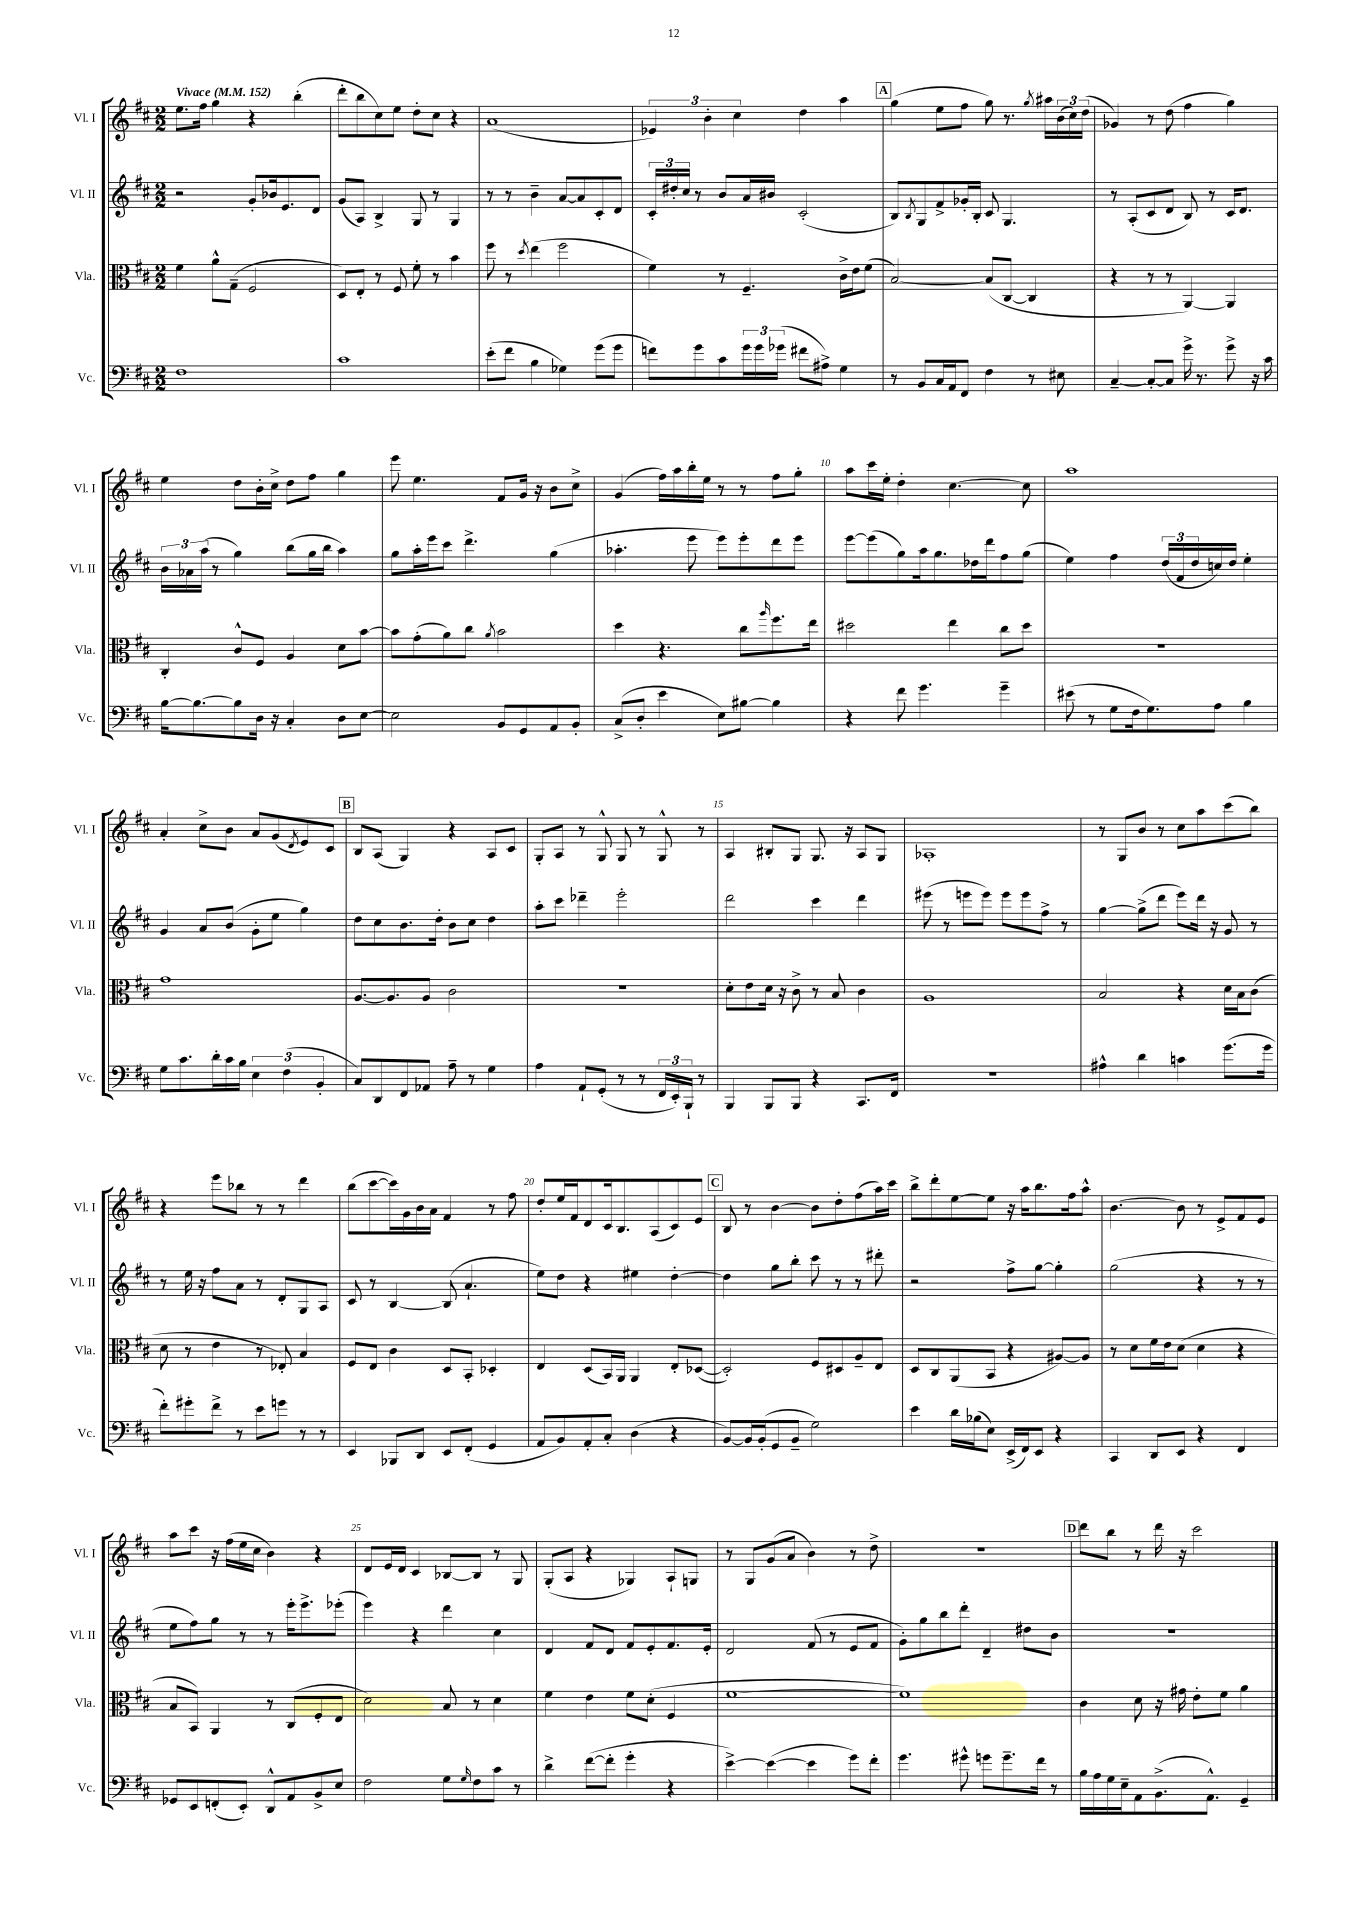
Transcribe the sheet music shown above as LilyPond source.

<<
\new StaffGroup <<
\new Staff = "s0" \with { instrumentName = "Vl. I" shortInstrumentName = "Vl. I" } {
    \clef treble \key d \major \numericTimeSignature \time 2/2 \tempo "Vivace" 4 = 152
    e''8. fis''16 g''4 r4 b''4-.( |
    d'''8-. b''8 cis''8) e''8 d''8-. cis''8 r4 |
    a'1( |
    \tuplet 3/2 { ees'4) b'4-. cis''4 } d''4 a''4 |
    \mark \markup { \box "A" } g''4( e''8 fis''8 g''8) r8. \acciaccatura { g''8 } ais''16 \tuplet 3/2 { b'16( cis''16) d''16( } |
    ges'4) r8 d''8( fis''4 g''4) |
    e''4 d''8 b'16-. cis''16-> d''8 fis''8 g''4 |
    e'''8 e''4. fis'8 g'16 r16 b'8 cis''8-> |
    g'4( fis''16) a''16 b''16-. e''16 r8 r8 fis''8 g''8-. |
    a''8 cis'''16 e''16-. d''4-. cis''4.~ cis''8 |
    a''1 |
    a'4-. cis''8-> b'8 a'8 g'8( \acciaccatura { d'8 } e'8) cis'8 |
    \mark \markup { \box "B" } b8 a8( g4) r4 a8 cis'8 |
    g8-. a8 r8 g8-^ g8 r8 g8-^ r8 |
    a4 bis8-. g8 g8. r16 a8 g8 |
    aes1-. |
    r8 g8 b'8 r8 cis''8 a''8 cis'''8( b''8) |
    r4 e'''8 bes''8 r8 r8 d'''4 |
    b''8( cis'''8~ cis'''16) g'16 b'16 a'16 fis'4 r8 fis''8 |
    d''8-. e''16 fis'16 d'8 cis'16 b8. a8( cis'8) e'8 |
    \mark \markup { \box "C" } b8 r8 b'4~ b'8 d''8-. fis''8( a''16) cis'''16 |
    b''8-> d'''8-. e''8~ e''8 r16 a''16 b''8. fis''16 a''8-^ |
    b'4.~ b'8 r8 e'8-> fis'8 e'8 |
    a''8 cis'''8 r16 fis''16( e''16 cis''16 b'4) r4 |
    d'8 e'16 d'16 cis'4 bes8~ bes8 r8 g8 |
    g8-.( a8 r4 ges4) a8-! g8 |
    r8 g8 g'8( a'8 b'4) r8 d''8-> |
    r1 |
    \mark \markup { \box "D" } d'''8 b''8 r8 d'''16 r16 cis'''2 \bar "|." |
}
\new Staff = "s1" \with { instrumentName = "Vl. II" shortInstrumentName = "Vl. II" } {
    \clef treble \key d \major \numericTimeSignature \time 2/2
    r2 g'8-. bes'16 e'8. d'8 |
    g'8( a8) b4-> g8 r8 g4 |
    r8 r8 b'4-- a'8~ a'8 cis'8-. d'8 |
    \tuplet 3/2 { cis'16-. dis''16-. cis''16 } r8 b'8 a'16 bis'16 cis'2-.( |
    \mark \markup { \box "A" } b8) \acciaccatura { b8 } g8 fis'8-> ges'16-. b16-. cis'8 g4. |
    r8 a8-.( cis'8 d'8 b8) r8 cis'16 d'8. |
    \tuplet 3/2 { b'16 aes'16 a''16( } r8 g''4) b''8( g''16 b''16 a''4) |
    g''8 a''16-. e'''16 cis'''8 d'''4.-> g''4( |
    aes''4.-. e'''8 e'''8) e'''8-. d'''8 e'''8 |
    e'''8~ e'''8( g''8) a''16 g''8. des''16 d'''16 fis''8 g''8( |
    e''4) fis''4 \tuplet 3/2 { d''16( fis'16 d''16 } c''16) d''16 e''4-. |
    g'4 a'8 b'8( g'8-. e''8 g''4) |
    \mark \markup { \box "B" } d''8 cis''8 b'8. d''16-. b'8 cis''8 d''4 |
    a''8-. cis'''8 des'''4-- e'''2-. |
    d'''2 cis'''4 d'''4 |
    eis'''8( r8 e'''8 e'''8) e'''8 e'''8 fis''8-> r8 |
    g''4~ g''8->( d'''8 e'''8) d'''16 r16 g'8 r8 |
    r8 e''16 r16 fis''8 a'8 r8 d'8-. g8 a8 |
    cis'8 r8 b4~ b8( a'4.-! |
    e''8) d''8 r4 eis''4 d''4~-. |
    \mark \markup { \box "C" } d''4 g''8 b''8-. cis'''8 r8 r8 dis'''8-. |
    r2 fis''8-> g''8~ g''4-. |
    g''2( r4 r8 r8 |
    e''8 fis''8) g''8 r8 r8 e'''16-. e'''8.-> ees'''8-.( |
    e'''4) r4 d'''4 cis''4 |
    d'4 fis'8 d'8 fis'8 e'8-. fis'8. e'16-. |
    d'2 fis'8( r8 e'8 fis'8 |
    g'8-.) g''8 b''8 d'''8-. d'4-- dis''8 b'8 |
    \mark \markup { \box "D" } R1 \bar "|." |
}
\new Staff = "s2" \with { instrumentName = "Vla." shortInstrumentName = "Vla." } {
    \clef alto \key d \major \numericTimeSignature \time 2/2
    fis'4 a'8-^ g8--( fis2 |
    d8) e8-. r8 fis8 fis'8-. r8 b'4 |
    fis''8 r8 \acciaccatura { d''8 } e''4( fis''2 |
    fis'4) r8 fis4.-- cis'16-> e'16 fis'8( |
    \mark \markup { \box "A" } b2~) b8( cis8~ cis4 |
    r4 r8 r8 a,4~) a,4 |
    cis4-. cis'8-^ fis8 a4 d'8 b'8~ |
    b'8 g'8-.( a'8) cis''8 \acciaccatura { a'8 } b'2 |
    d''4 r4. cis''8 \grace { a''16 } fis''8. e''16 |
    dis''2 e''4 cis''8 dis''8 |
    R1 |
    g'1 |
    \mark \markup { \box "B" } a8.~ a8. a8 cis'2 |
    R1 |
    d'8-. e'8 d'16 r16 cis'8-> r8 b8 cis'4 |
    a1 |
    b2 r4 d'16 b16 cis'8( |
    d'8 r8 e'4 r8 ees8-.) b4 |
    fis8 e8 cis'4 d8 b,8-. des4-. |
    e4 d8( b,16) a,16 a,4 e8-. des8~( |
    \mark \markup { \box "C" } des2-.) fis8 dis8 a8-- e8 |
    d8 cis8 a,8( b,8 r4 ais8~) ais8 |
    r8 d'8 fis'16 e'16 d'8( d'4 r4 |
    b8 b,8) a,4 r8 cis8( fis8-. e8 |
    d'2) b8 r8 d'4 |
    fis'4 e'4 fis'8 d'8-.( fis4 |
    fis'1~ |
    fis'1) |
    \mark \markup { \box "D" } cis'4 d'8 r16 gis'16 e'8-. fis'8 a'4 \bar "|." |
}
\new Staff = "s3" \with { instrumentName = "Vc." shortInstrumentName = "Vc." } {
    \clef bass \key d \major \numericTimeSignature \time 2/2
    fis1 |
    cis'1 |
    e'8-.( fis'8 b4 ges4) g'8( g'8 |
    f'8) g'8 cis'8 \tuplet 3/2 { g'16 g'16 ges'16( } fis'8 ais8->) g4 |
    \mark \markup { \box "A" } r8 b,8 cis16 a,16 fis,8 fis4 r8 eis8 |
    cis4~-- cis8~-. cis8 g'16-> r8. g'8-> r16 cis'16 |
    b16~ b8.~ b8 d16 r16 cis4-. d8 e8~ |
    e2 b,8 g,8 a,8 b,8-. |
    cis8->( d8-. e'4 e8) bis8~ bis4 |
    r4 fis'8 g'4. g'4-- |
    eis'8( r8 g8 fis16 g8.) a8 b4 |
    g8 cis'8. d'16-. cis'16 b16 \tuplet 3/2 { e4 fis4( b,4-. } |
    \mark \markup { \box "B" } cis8) d,8 fis,8 aes,8 a8-- r8 g4 |
    a4 a,8-! g,8-.( r8 r8 \tuplet 3/2 { fis,16 e,16-.) b,,16-! } r8 |
    b,,4 b,,8 b,,8 r4 cis,8. fis,16 |
    R1 |
    ais4-^ d'4 c'4 g'8.( g'16 |
    fis'8-.) gis'8-. fis'8-> r8 e'8 g'8 r8 r8 |
    e,4 bes,,8 d,8 e,8 fis,8-.( g,4 |
    a,8 b,8) a,8-. cis8-. d4( r4 |
    \mark \markup { \box "C" } b,8~) b,16 b,16-.( g,8 b,8-- g2) |
    e'4 d'16 bes16( e8) e,16->( fis,16) e,8 r4 |
    cis,4 d,8 e,8 r4 fis,4 |
    ges,8 e,8 f,8-.( e,8-.) d,8-^ a,8 b,8-> e8 |
    fis2 g8 \grace { g16 } fis8 cis'8 r8 |
    d'4-> fis'8~( fis'8-. g'4-. r4 |
    e'4~->) e'4~( e'4 g'8) fis'8-. |
    g'4. gis'8-^ g'8 g'8.-- fis'16 r8 |
    \mark \markup { \box "D" } b16 a16 g16 e16-- a,8 b,8.->( a,8.-^) g,4-- \bar "|." |
}
>>
>>
\layout { \context { \Score \override BarNumber.break-visibility = ##(#f #t #t) barNumberVisibility = #(every-nth-bar-number-visible 5) } }
